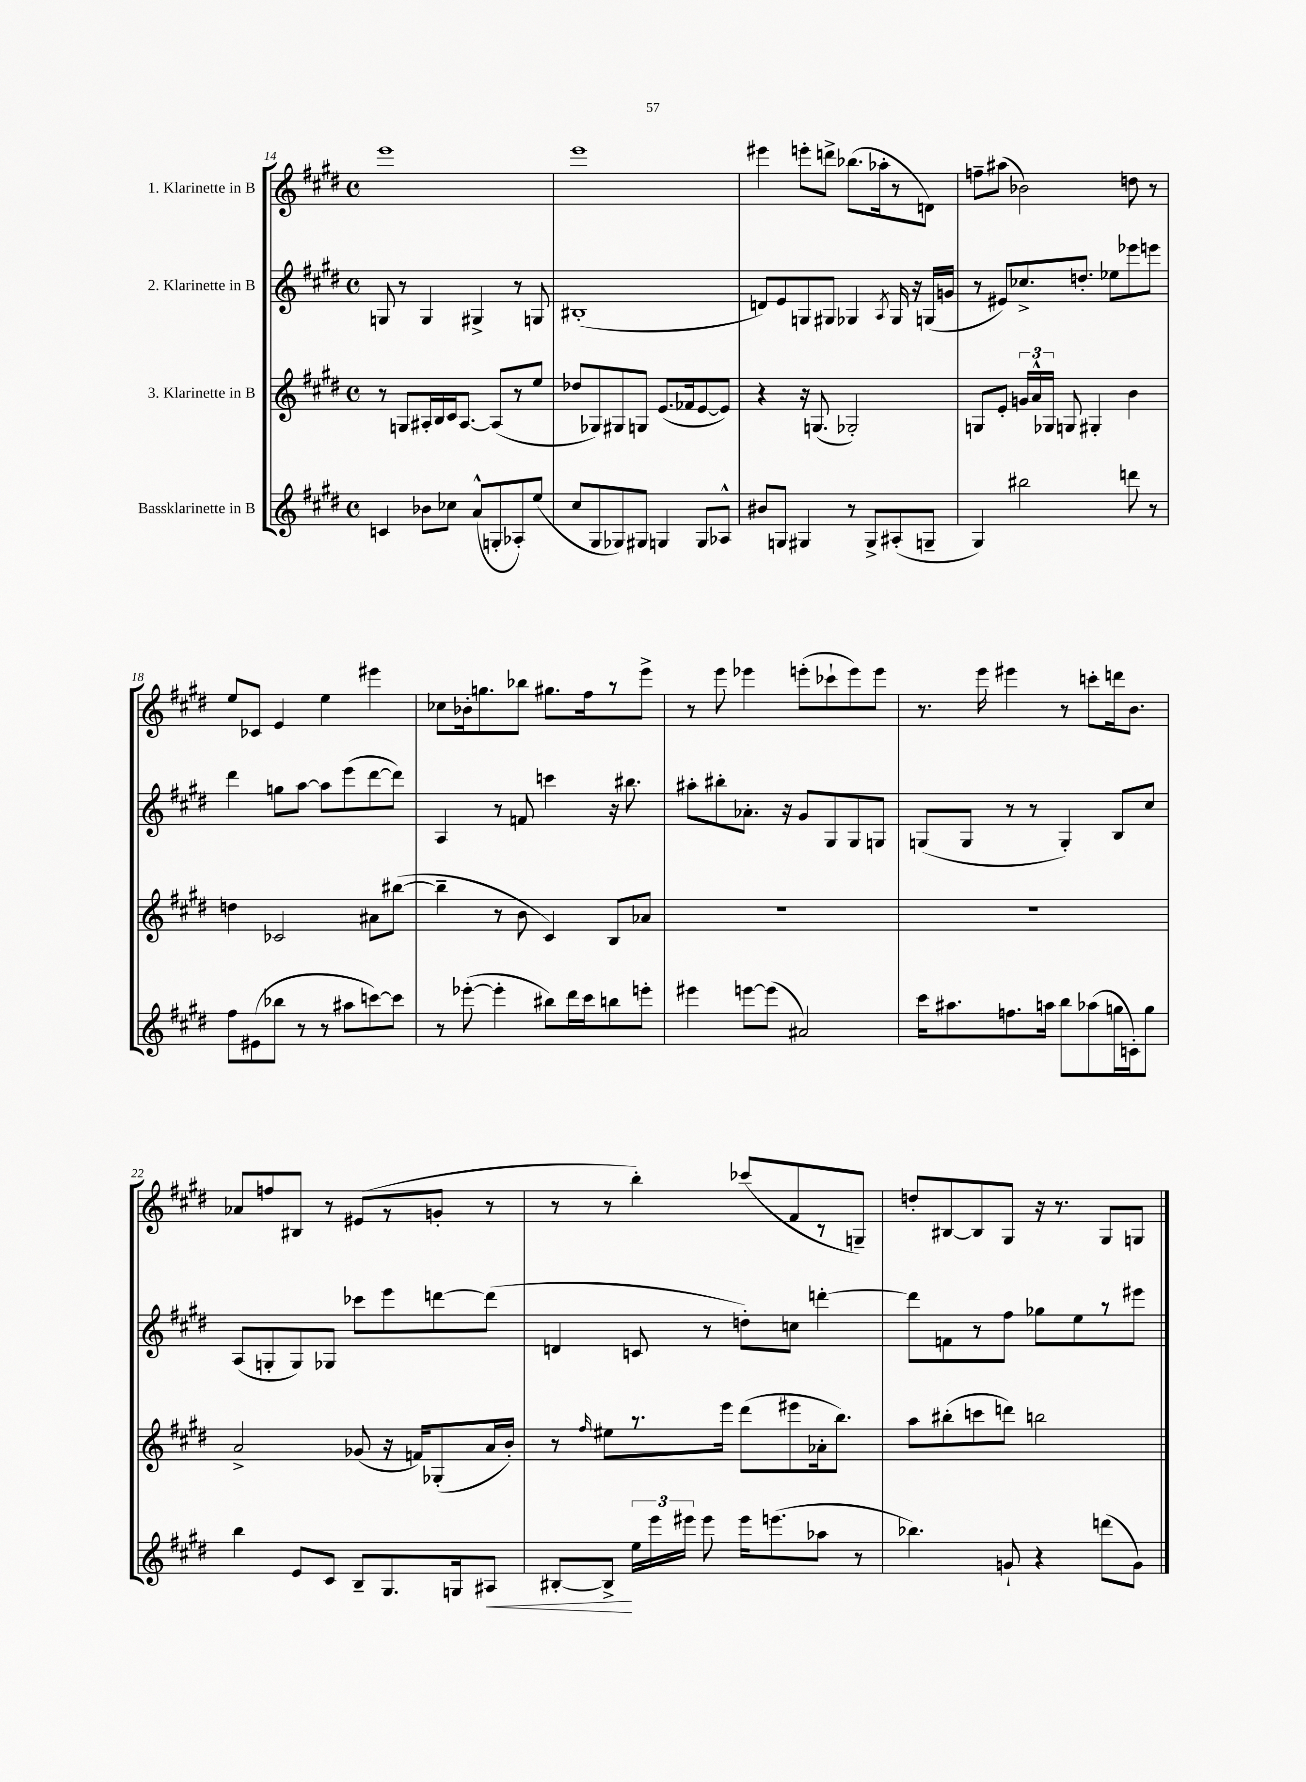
<<
\new StaffGroup <<
\new Staff = "s0" \with { instrumentName = "1. Klarinette in B" } {
    \clef treble \key e \major \defaultTimeSignature \time 4/4
    \autoBeamOff e'''1 |
    e'''1 |
    eis'''4 e'''8[-. d'''8]-> bes''8.[( aes''16-. r8 d'8]) |
    f''8[-- ais''8]( bes'2) d''8 r8 |
    e''8[ ces'8] e'4 e''4 eis'''4 |
    ces''8[ bes'16-. g''8. bes''8] gis''8.[ fis''16 r8 e'''8]-> |
    r8 e'''8 ees'''4 e'''8[-.( ces'''8-! e'''8) e'''8] |
    r8. e'''16 eis'''4 r8 c'''8[-. d'''16 b'8.] |
    aes'8[ f''8 bis8] r8 eis'8[( r8 g'8]-. r8 |
    r8 r8 b''4-.) ces'''8[( fis'8 r8 g8]--) |
    d''8[-. bis8~ bis8 gis8] r16 r8. gis8[ g8] \bar "|." |
}
\new Staff = "s1" \with { instrumentName = "2. Klarinette in B" } {
    \clef treble \key e \major \defaultTimeSignature \time 4/4
    \autoBeamOff g8 r8 g4 gis4-> r8 g8 |
    bis1-.( |
    d'8[) e'8 g8 gis8] ges4 \acciaccatura { a8 } ges16 r16 g16[( g'16] |
    r8 eis'8[) ces''8.-> d''8.]-. ees''8[ ees'''8 e'''8] |
    dis'''4 g''8[ a''8]~ a''8[ e'''8( dis'''8~ dis'''8]) |
    a4 r8 f'8 c'''4 r16 bis''8. |
    ais''8[-. bis''8-. aes'8.]-. r16 gis'8[ gis8 gis8 g8] |
    g8[( g8] r8 r8 g4-.) b8[ cis''8] |
    a8[( g8-. g8) ges8] ces'''8[ e'''8 d'''8~ d'''8]( |
    d'4 c'8 r8 d''8[-.) c''8] d'''4~-. |
    d'''8[ f'8 r8 fis''8] ges''8[ e''8 r8 eis'''8] \bar "|." |
}
\new Staff = "s2" \with { instrumentName = "3. Klarinette in B" } {
    \clef treble \key e \major \defaultTimeSignature \time 4/4
    \autoBeamOff r8 g8[ ais16-. b16 cis'16 ais8.]~ ais8[( r8 e''8] |
    des''8[ ges8) gis8 g8] e'8.[( fes'16 e'8~ e'8]) |
    r4 r16 g8.( ges2-.) |
    g8[ e'8]-. \tuplet 3/2 { g'16[ a'16-^ ges16] } g8 gis4-. b'4 |
    d''4 ces'2 ais'8[ bis''8]~( |
    bis''4-- r8 b'8 cis'4) b8[ aes'8] |
    R1 |
    R1 |
    a'2-> ges'8( r16 f'16[) ges8-.( a'16 b'16]-.) |
    r8 \grace { fis''16 } eis''8[ r8. e'''16] dis'''8[( eis'''8 aes'16-. b''8.]) |
    a''8[ bis''8-.( c'''8 d'''8]) b''2 \bar "|." |
}
\new Staff = "s3" \with { instrumentName = "Bassklarinette in B" } {
    \clef treble \key e \major \defaultTimeSignature \time 4/4
    \autoBeamOff c'4 bes'8[ ces''8] a'8[-^( g8-. aes8-.) e''8]( |
    cis''8[ gis8 ges8) gis8] g4 g8[ aes8]-^ |
    bis'8[ g8] gis4 r8 gis8[-> ais8-.( g8]-- |
    gis4) bis''2 d'''8 r8 |
    fis''8[ eis'8( bes''8] r8 r8 ais''8[ c'''8~) c'''8] |
    r8 ees'''8~-.( ees'''4-. bis''8[) dis'''16 cis'''16 b''8 e'''8]-. |
    eis'''4 e'''8[~ e'''8]( ais'2) |
    cis'''16[ ais''8. f''8. a''16] b''8[ aes''8( g''16 c'16-.) g''8] |
    b''4 e'8[ cis'8] b8[-- gis8. g16 ais8]\< |
    bis8[~-. bis8]->\! \tuplet 3/2 { e''16[ e'''16 eis'''16] } eis'''8 eis'''16[ e'''8.( aes''8] r8 |
    bes''4.) g'8-! r4 d'''8[( g'8]) \bar "|." |
}
>>
>>
\layout { \context { \Score currentBarNumber = #14 } }
